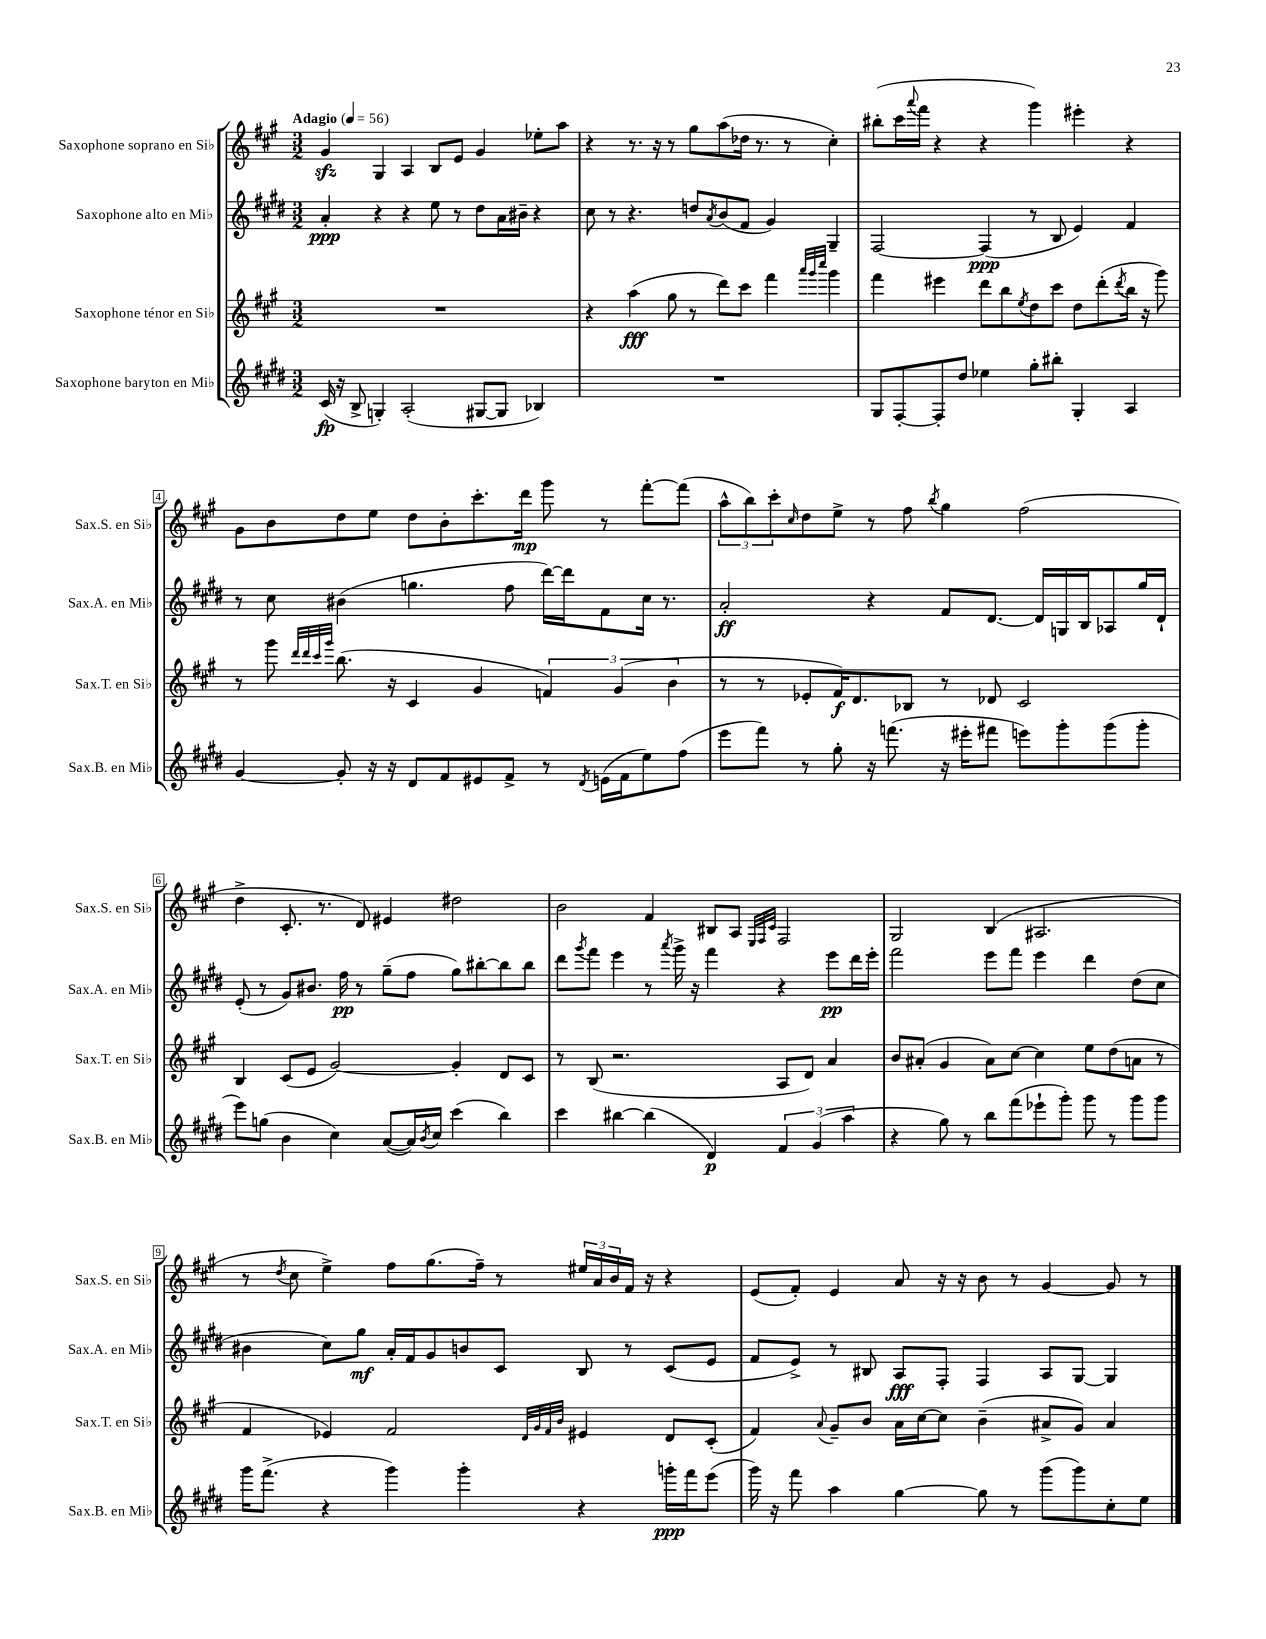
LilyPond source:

<<
\new StaffGroup <<
\new Staff = "s0" \with { instrumentName = "Saxophone soprano en Sib" shortInstrumentName = "Sax.S. en Sib" } {
    \clef treble \key a \major \numericTimeSignature \time 3/2 \tempo "Adagio" 4 = 56
    gis'4\sfz gis4 a4 b8 e'8 gis'4 ees''8-. a''8 |
    r4 r8. r16 r8 gis''8 a''8( des''16 r8. r8 cis''4-.) |
    bis''8-.( cis'''16 \appoggiatura { a'''8 } fis'''16 r4 r4 gis'''4) eis'''4-. r4 |
    gis'8 b'8 d''8 e''8 d''8 b'8-. cis'''8.-. d'''16\mp gis'''8 r8 fis'''8~-. fis'''8( |
    \tuplet 3/2 { a''8-^ b''8) cis'''8-. } \grace { cis''16 } d''8 e''8-> r8 fis''8 \acciaccatura { b''8 } gis''4 fis''2( |
    d''4-> cis'8.-. r8. d'8) eis'4 dis''2 |
    b'2 fis'4 bis8 a8 \grace { e32 fis32 cis'32 } fis2 |
    gis2 b4( ais2. |
    r8 \acciaccatura { d''8 } cis''8 e''4->) fis''8 gis''8.( fis''16--) r8 \tuplet 3/2 { eis''16 a'16 b'16 } fis'16 r16 r4 |
    e'8( fis'8-.) e'4 a'8 r16 r16 b'8 r8 gis'4~ gis'8 r8 \bar "|." |
}
\new Staff = "s1" \with { instrumentName = "Saxophone alto en Mib" shortInstrumentName = "Sax.A. en Mib" } {
    \clef treble \key e \major \numericTimeSignature \time 3/2
    a'4-.\ppp r4 r4 e''8 r8 dis''8 a'16 bis'16-- r4 |
    cis''8 r8 r4. d''8 \acciaccatura { a'8 } b'8( fis'8 gis'4) gis4-- |
    fis2~ fis4\ppp( r8 b8 e'4) fis'4 |
    r8 cis''8 bis'4( g''4. fis''8 dis'''16~) dis'''16 fis'8 cis''16 r8. |
    a'2-.\ff r4 fis'8 dis'8.~ dis'16 g16 b16 aes8 gis''16 dis'16-! |
    e'8-.( r8 gis'8) bis'8. fis''16\pp r8 gis''8--( fis''8 gis''8) bis''8~-. bis''8 bis''8 |
    dis'''8 \acciaccatura { gis'''8 } fis'''8 e'''4 r8 \acciaccatura { a'''8 } gis'''16-> r16 fis'''4 r4 e'''8\pp dis'''16 e'''16-. |
    fis'''2 e'''8 fis'''8 e'''4 dis'''4 dis''8( cis''8 |
    bis'4 cis''8) gis''8\mf a'16-. fis'16 gis'8 b'8 cis'8 b8 r8 cis'8( e'8 |
    fis'8 e'8->) r8 bis8 a8\fff fis8-. fis4 a8 gis8~ gis4 \bar "|." |
}
\new Staff = "s2" \with { instrumentName = "Saxophone ténor en Sib" shortInstrumentName = "Sax.T. en Sib" } {
    \clef treble \key a \major \numericTimeSignature \time 3/2
    R1. |
    r4 a''4\fff( gis''8 r8 d'''8) cis'''8 fis'''4 \grace { a'''32 gis'''32 cis''''32 } gis'''4 |
    fis'''4 eis'''4 d'''8 b''8 \acciaccatura { e''8 } d''8 cis'''8 d''8 d'''8-.( \acciaccatura { d'''8 } b''16 r16 gis'''8) |
    r8 gis'''8 \grace { d'''32 d'''32 cis'''32 gis'''32 } b''8.( r16 cis'4 gis'4 \tuplet 3/2 { f'4) gis'4( b'4 } |
    r8 r8 ees'8-. fis'16\f) d'8. bes8 r8 des'8 cis'2 |
    b4 cis'8( e'8 gis'2~) gis'4-. d'8 cis'8 |
    r8 b8( r2. a8 d'8) a'4 |
    b'8 ais'8-.( gis'4 ais'8) cis''8~ cis''4 e''8 d''8( a'8 r8 |
    fis'4 ees'4) fis'2 \grace { d'32 gis'32 fis'32 b'32 } eis'4 d'8 cis'8-.( |
    fis'4) \appoggiatura { a'8 } gis'8-- b'8 a'16 cis''16~ cis''8 b'4--( ais'8-> gis'8) ais'4 \bar "|." |
}
\new Staff = "s3" \with { instrumentName = "Saxophone baryton en Mib" shortInstrumentName = "Sax.B. en Mib" } {
    \clef treble \key e \major \numericTimeSignature \time 3/2
    cis'16\fp( r16 b8-> g4-.) a2-.( gis8~ gis8 bes4) |
    R1. |
    gis8 fis8~-. fis8-. dis''8 ees''4 gis''8-. bis''8-. gis4-. a4 |
    gis'4~ gis'8-. r16 r16 dis'8 fis'8 eis'8 fis'8-> r8 \acciaccatura { dis'8 } e'16( fis'16 e''8) fis''8( |
    e'''8 fis'''8) r8 gis''8-. r16 f'''8.( r16 eis'''16-. fis'''8 e'''8) gis'''8-. gis'''8( gis'''8-. |
    e'''8) g''8( b'4 cis''4) a'8~( a'16) \acciaccatura { b'8 } cis''16 cis'''4( b''4) |
    cis'''4 bis''4~ bis''4( dis'4\p) \tuplet 3/2 { fis'4 gis'4( a''4 } |
    r4 gis''8) r8 b''8 fis'''8( ees'''8-! gis'''8-.) gis'''8 r8 gis'''8 gis'''8 |
    gis'''16 fis'''8.->( r4 gis'''4) gis'''4-. r4 g'''16-.\ppp fis'''16 e'''8( |
    gis'''16) r16 fis'''8 a''4 gis''4~ gis''8 r8 gis'''8( gis'''8) cis''8-. e''8 \bar "|." |
}
>>
>>
\layout { \context { \Score \override BarNumber.stencil = #(make-stencil-boxer 0.1 0.3 ly:text-interface::print) } }
